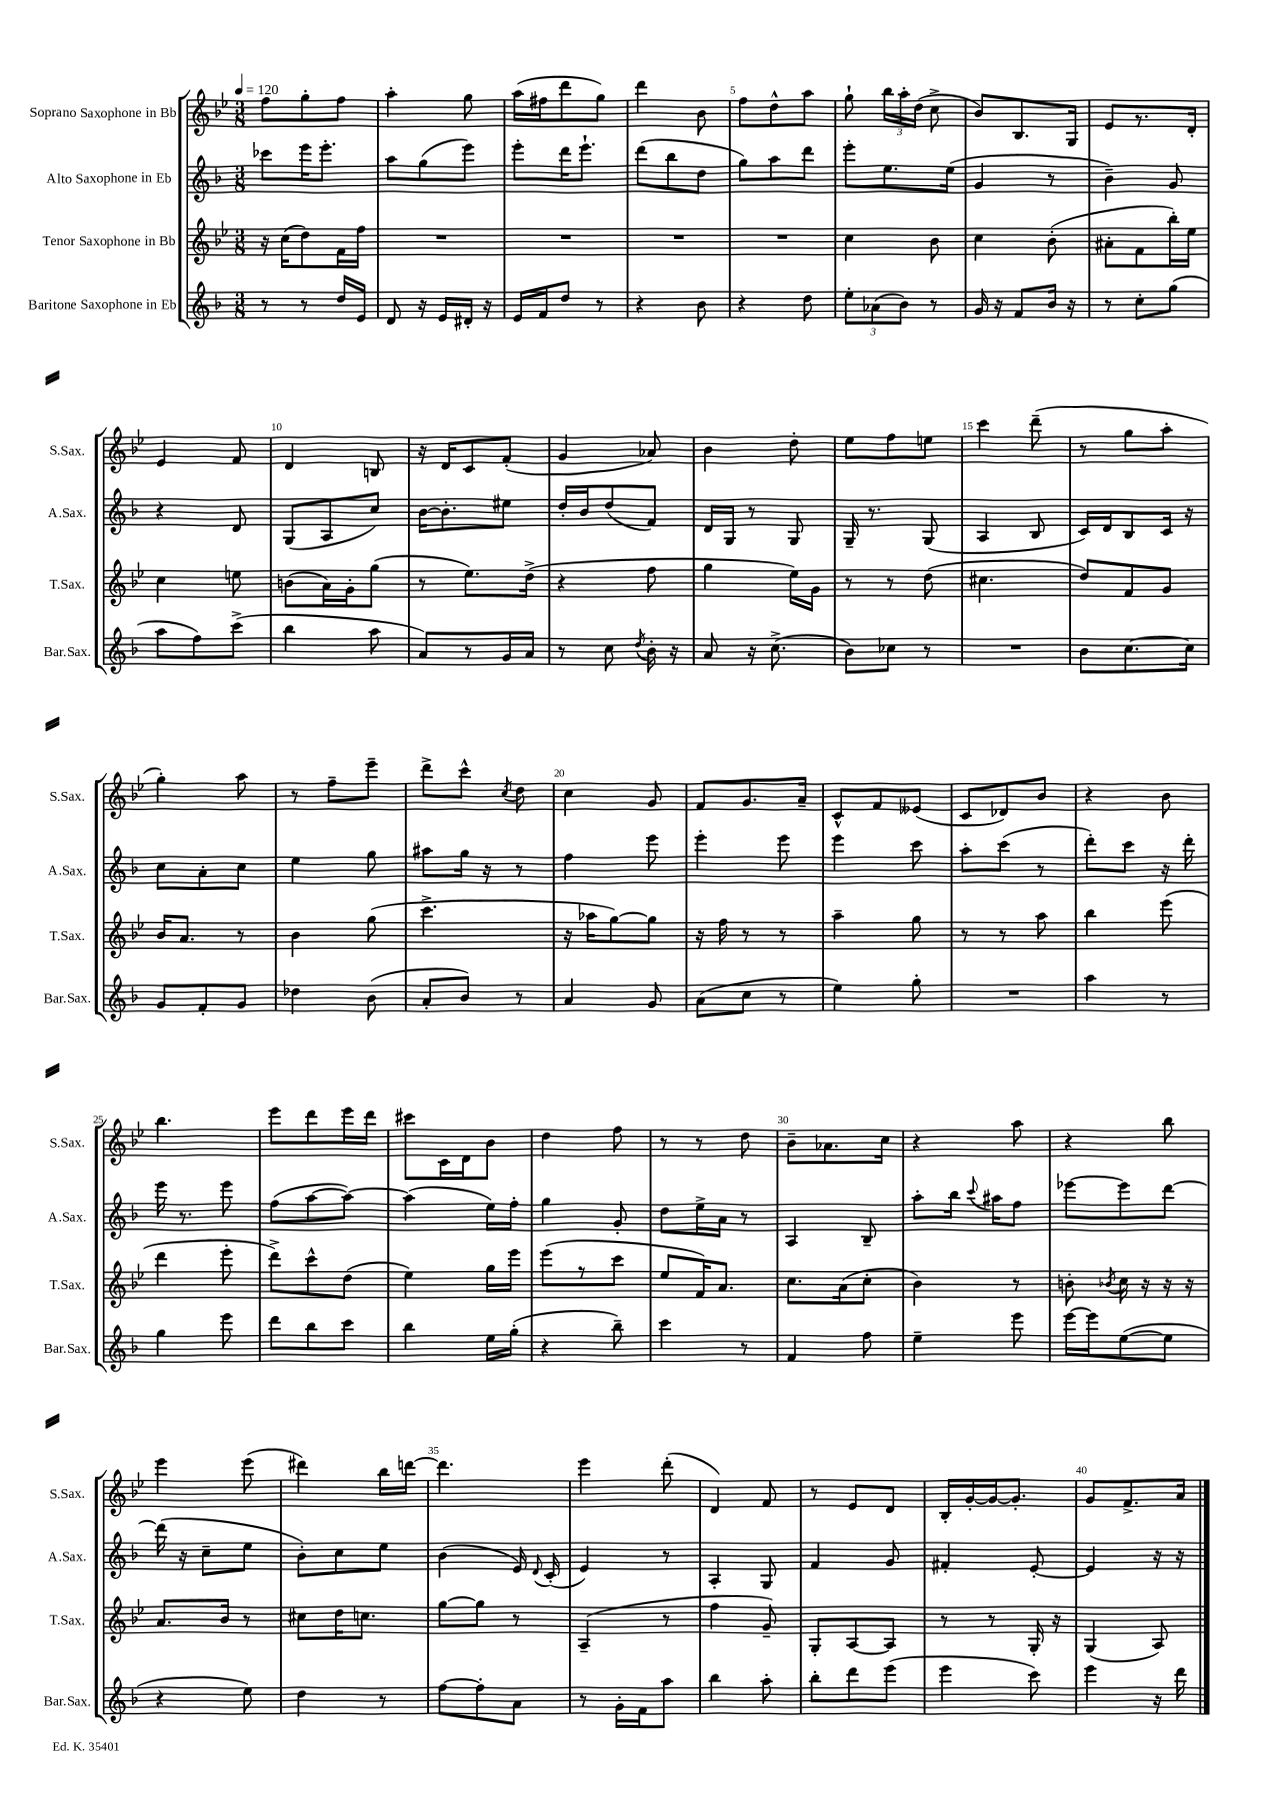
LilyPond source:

<<
\new StaffGroup <<
\new Staff = "s0" \with { instrumentName = "Soprano Saxophone in Bb" shortInstrumentName = "S.Sax." } {
    \clef treble \key bes \major \numericTimeSignature \time 3/8 \tempo 4 = 120
    \autoBeamOff f''8[ g''8-. f''8] |
    a''4-. g''8 |
    a''16[( fis''16 d'''8 g''8]) |
    d'''4 bes'8 |
    f''8[ d''8-^ a''8] |
    g''8-! \tuplet 3/2 { bes''16[ a''16-. d''16]( } c''8-> |
    bes'8[) bes8. g16] |
    ees'8[ r8. d'16]-. |
    ees'4 f'8 |
    d'4 b8 |
    r16 d'16[ c'8 f'8]-.( |
    g'4 aes'8) |
    bes'4 d''8-. |
    ees''8[ f''8 e''8] |
    c'''4 d'''8--( |
    r8 g''8[ a''8]-. |
    g''4-.) a''8 |
    r8 f''8[-- ees'''8]-- |
    d'''8[-> c'''8]-^ \acciaccatura { c''8 } d''8 |
    c''4 g'8 |
    f'8[ g'8. a'16]-- |
    c'8[-^ f'8 eeses'8]( |
    c'8[ des'8) bes'8] |
    r4 bes'8 |
    bes''4. |
    ees'''8[ d'''8 ees'''16 d'''16] |
    cis'''8[ c'16 d'16 bes'8] |
    d''4 f''8 |
    r8 r8 d''8 |
    bes'8[-- aes'8. c''16] |
    r4 a''8 |
    r4 bes''8 |
    ees'''4 ees'''8( |
    dis'''4) bes''16[ d'''16]~ |
    d'''4. |
    ees'''4 d'''8-.( |
    d'4) f'8 |
    r8 ees'8[ d'8] |
    bes16[-. g'16~-. g'16~ g'8.]-. |
    g'8[ f'8.-> a'16] \bar "|." |
}
\new Staff = "s1" \with { instrumentName = "Alto Saxophone in Eb" shortInstrumentName = "A.Sax." } {
    \clef treble \key f \major \numericTimeSignature \time 3/8
    \autoBeamOff ces'''8[ e'''16 e'''8.]-. |
    a''8[ g''8( e'''8]) |
    e'''8[-. d'''16 e'''8.]-! |
    d'''8[( bes''8 d''8] |
    g''8[) a''8 d'''8] |
    e'''8[-. e''8. e''16]( |
    g'4 r8 |
    bes'4--) g'8 |
    r4 d'8 |
    g8[( a8 c''8]) |
    bes'16[~ bes'8.-. eis''8] |
    d''16[-. bes'16 d''8( f'8]) |
    d'16[ g16] r8 g8 |
    g16-- r8. g8( |
    a4 bes8 |
    c'16[) d'16 bes8 c'16] r16 |
    c''8[ a'8-. c''8] |
    e''4 g''8 |
    ais''8[ g''16] r16 r8 |
    f''4 e'''8 |
    e'''4-. e'''8 |
    e'''4 c'''8 |
    a''8[-. c'''8]( r8 |
    d'''8[-.) c'''8] r16 d'''16-. |
    e'''16 r8. e'''8 |
    f''8[( a''8~ a''8]~) |
    a''4( e''16[) f''16]-. |
    g''4 g'8-. |
    d''8[ e''16-> a'16] r8 |
    a4 bes8-- |
    a''8[-. bes''16] \appoggiatura { c'''8 } ais''16[ f''8] |
    ees'''8[~ ees'''8 d'''8]~ |
    d'''16( r16 c''8[-- e''8] |
    bes'8[-.) c''8 e''8] |
    bes'4( e'16) \appoggiatura { d'8 } c'16-.( |
    e'4) r8 |
    a4-. g8 |
    f'4 g'8 |
    fis'4-. e'8~-. |
    e'4 r16 r16 \bar "|." |
}
\new Staff = "s2" \with { instrumentName = "Tenor Saxophone in Bb" shortInstrumentName = "T.Sax." } {
    \clef treble \key bes \major \numericTimeSignature \time 3/8
    \autoBeamOff r16 c''16[( d''8) f'16 f''16] |
    R4. |
    R4. |
    R4. |
    R4. |
    c''4 bes'8 |
    c''4 bes'8-.( |
    ais'8[-. f'8 bes''16-.) ees''16] |
    c''4 e''8 |
    b'8[( a'16) g'16-. g''8]( |
    r8 ees''8.[) d''16]->( |
    r4 f''8 |
    g''4 ees''16[) g'16] |
    r8 r8 d''8( |
    cis''4. |
    d''8[) f'8 g'8] |
    bes'16[ a'8.] r8 |
    bes'4 g''8( |
    c'''4.-> |
    r16 aes''16[ g''8~) g''8] |
    r16 f''16 r8 r8 |
    a''4-- g''8 |
    r8 r8 a''8 |
    bes''4 ees'''8( |
    d'''4 ees'''8-. |
    d'''8[->) c'''8-^ d''8]( |
    ees''4) g''16[ ees'''16] |
    ees'''8[( r8 c'''8] |
    ees''8[ f'16) a'8.] |
    c''8.[ a'16( c''8]-. |
    bes'4) r8 |
    b'8-. \acciaccatura { bes'8 } c''16 r16 r16 r16 |
    a'8.[ bes'16] r8 |
    cis''8[ d''16 c''8.] |
    g''8[~ g''8] r8 |
    a4--( r8 |
    f''4 g'8--) |
    g8[-. a8~ a8] |
    r8 r8 g16-. r16 |
    g4( a8) \bar "|." |
}
\new Staff = "s3" \with { instrumentName = "Baritone Saxophone in Eb" shortInstrumentName = "Bar.Sax." } {
    \clef treble \key f \major \numericTimeSignature \time 3/8
    \autoBeamOff r8 r8 d''16[ e'16] |
    d'8 r16 e'16[ dis'16]-. r16 |
    e'16[ f'16 d''8] r8 |
    r4 bes'8 |
    r4 d''8 |
    \tuplet 3/2 { e''8[-. aes'8( bes'8]) } r8 |
    g'16 r16 f'8[ bes'16] r16 |
    r8 c''8[-. g''8]( |
    a''8[ f''8) c'''8]->( |
    bes''4 a''8 |
    a'8[) r8 g'16 a'16] |
    r8 c''8 \acciaccatura { d''8 } bes'16-. r16 |
    a'8 r16 c''8.->( |
    bes'8[) ces''8] r8 |
    R4. |
    bes'8[ c''8.~ c''16] |
    g'8[ f'8-. g'8] |
    des''4 bes'8( |
    a'8[-. bes'8]) r8 |
    a'4 g'8 |
    a'8[( c''8] r8 |
    e''4) g''8-. |
    R4. |
    a''4 r8 |
    g''4 e'''8 |
    d'''8[ bes''8 c'''8] |
    bes''4 e''16[ g''16]-.( |
    r4 bes''8--) |
    c'''4 r8 |
    f'4 f''8 |
    e''4-- e'''8 |
    e'''16[~ e'''16 e''8~( e''8] |
    r4 e''8) |
    d''4 r8 |
    f''8[~ f''8-. a'8] |
    r8 g'16[-. f'16 a''8] |
    bes''4 a''8-. |
    bes''8[-. d'''8 e'''8]( |
    e'''4 c'''8) |
    e'''4 r16 d'''16 \bar "|." |
}
>>
>>
\layout { \context { \Score \override BarNumber.break-visibility = ##(#f #t #t) barNumberVisibility = #(every-nth-bar-number-visible 5) } }
